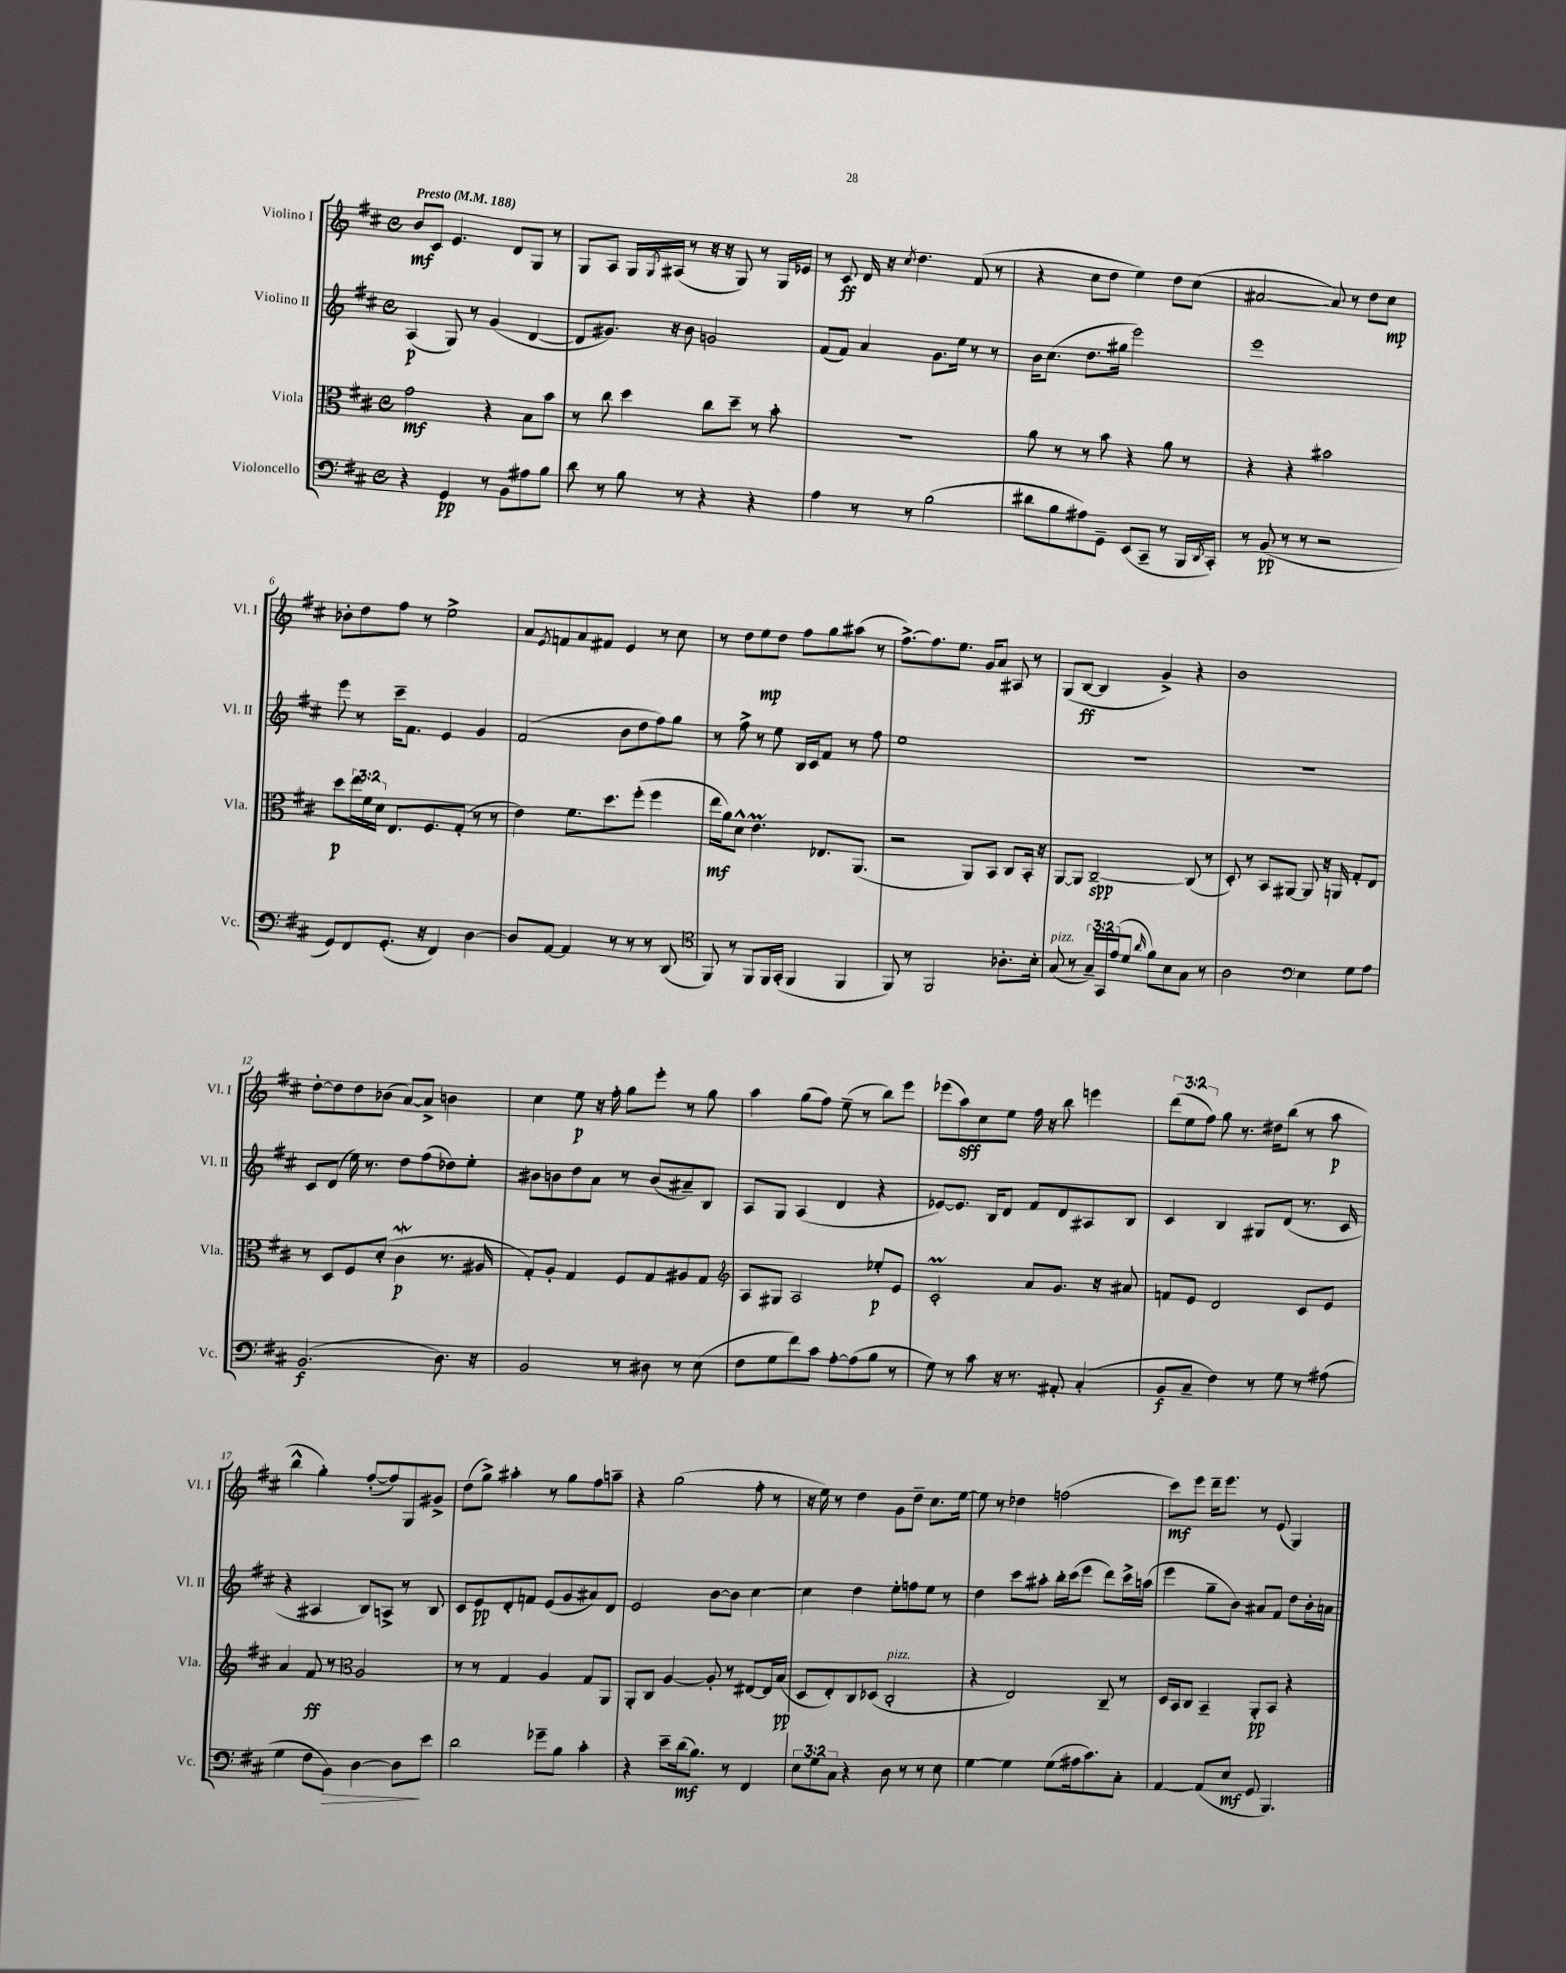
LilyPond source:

<<
\new StaffGroup <<
\new Staff = "s0" \with { instrumentName = "Violino I" shortInstrumentName = "Vl. I" } {
    \clef treble \key d \major \defaultTimeSignature \time 4/4 \override Staff.TupletNumber.text = #tuplet-number::calc-fraction-text \tempo "Presto" 4 = 188
    b'8\mf cis'8 e'4. d'8 g8 r8 |
    g8 a8 g16 \acciaccatura { g8 } ais16( r8 r16 r16 g8) r8 g16 ees'16 |
    r8 cis'8\ff d'16 r16 \acciaccatura { cis''8 } d''4. fis'8( r8 |
    r4 cis''8 d''8 e''4) d''8 cis''8( |
    ais'2~ ais'8) r8 d''8 cis''8\mp |
    bes'8-. d''8 fis''8 r8 e''2-> |
    a'8 \acciaccatura { e'8 } f'8 a'8 fis'8 e'4 r8 cis''8 |
    r8 d''8 e''8\mp d''8 fis''8 g''8 ais''8( r8 |
    fis''8.~->) fis''8. e''8. g'16 a'8 ais8 r8 |
    g8( b8~\ff b4 g'4->) r4 |
    b'1 |
    d''8~-. d''8 d''8 bes'8( a'8~) a'8-> b'4 |
    cis''4 e''8\p r16 fis''16-. g''8 e'''8-. r8 g''8 |
    a''4 g''8( fis''8) e''8--( r8 b''8) e'''8 |
    ees'''8( a''8\sff) cis''8 e''8 fis''16 r16 b''8 e'''4 |
    \tuplet 3/2 { d'''8( e''8 fis''8) } g''8 r8. dis''16 b''8( r8 a''8\p |
    b''4-^ g''4-.) fis''8~-.( fis''8) g8 gis'8-> |
    d''8( g''8->) ais''4-. r8 g''8 fis''8 a''8-- |
    r4 g''2( fis''8-. r8 |
    r16 e''16) r8 d''4 g'8 d''8-- cis''8. e''16~ |
    e''8 r8 des''4 f''2( |
    cis'''8\mf) e'''8 d'''16-- e'''8. r8 e'8( g4) \bar "|." |
}
\new Staff = "s1" \with { instrumentName = "Violino II" shortInstrumentName = "Vl. II" } {
    \clef treble \key d \major \defaultTimeSignature \time 4/4
    a4\p( g8) r8 g'4( d'4~ |
    d'8 gis'8.) r16 b'8 g'2 |
    fis'8( fis'8) a'4 g'8. e''16 r8 r8 |
    b'16 cis''8.( d''8. gis''16 e'''2) |
    e'''1 |
    e'''8 r8 cis'''16-- fis'8. e'4 g'4 |
    fis'2( b'8 d''8 fis''8) g''8 |
    r8 fis''8-> r8 e''8 b16 cis'16 fis'8 r8 fis''8 |
    e''1 |
    R1 |
    R1 |
    cis'8 d'8( e''16) r8. d''8 fis''8( des''8) e''8-. |
    bis'8 b'8 d''8 a'8 r8 b'8( ais'8--) b8 |
    a8 g8 a4( d'4 r4 |
    ees'8~) ees'8. b16 d'8 fis'8 d'8 ais8 b8 |
    cis'4 b4 gis8 d'8( r8. cis'16 |
    r4 ais4 b8) a8-> r8 b8 |
    cis'8 e'8\pp d'8-. f'8 e'8( g'8 ais'8) d'8 |
    e'2 b'8~ b'8 cis''4~ |
    cis''4 d''4 e''8-. f''8 e''8 r8 |
    d''4 cis'''8 ais''8-. b''16-. cis'''16( e'''8 d'''8) cis'''16-> a''16( |
    e'''4 g''8-- b'8) ais'8 fis'8 d''8 b'16-. a'16 \bar "|." |
}
\new Staff = "s2" \with { instrumentName = "Viola" shortInstrumentName = "Vla." } {
    \clef alto \key d \major \defaultTimeSignature \time 4/4 \override Staff.TupletNumber.text = #tuplet-number::calc-fraction-text
    g'2\mf r4 b8 b'8 |
    r8 cis''8 d''4 cis''8 d''8-- r8 b'8-. |
    R1 |
    a'8 r8 r8 b'8 r4 a'8 r8 |
    r4 r4 bis'2 |
    d''8\p \tuplet 3/2 { e''16 fis'16 d'16 } e8. fis8. g8-.( r8 r8 |
    e'4) fis'8. d''8. fis''8-.( fis''4 |
    e''16\mf a'16) d'8-^ e'4.\prall ees8. a,8.( |
    r2 a,8) b,8 cis8 b,16-. r16 |
    a,8~ a,8 cis2~--\spp cis8( r8 |
    d8-.) r8 b,8 ais,8~ ais,8 r16 a,16 g8-. e8 |
    r8 d8 fis8 d'8-.( cis'4\mordent\p r8. ais16 |
    g8-.) a8-. g4 fis8 g8 ais8 g8 |
    \clef treble a8 gis8 a2 ees''8-.\p e'8 |
    cis'2-.\prall a'8 g'8. r16 ais'8 |
    f'8 e'8 d'2 cis'8 e'8 |
    a'4 fis'8\ff r8 \clef alto a2 |
    r8 r8 g4 a4 g8 a,8 |
    a,8-. cis8 a4~ a8-. r8 eis8~ eis16 b16\pp( |
    d8 e8-.) cis8 des8( cis2-.^\markup { \italic "pizz." } |
    r4 e2) cis8-- r8 |
    d16 b,16 cis8 b,4-- a,8-.\pp b,8 r4 \bar "|." |
}
\new Staff = "s3" \with { instrumentName = "Violoncello" shortInstrumentName = "Vc." } {
    \clef bass \key d \major \defaultTimeSignature \time 4/4 \override Staff.TupletNumber.text = #tuplet-number::calc-fraction-text
    r4 g,4\pp r8 b,8 ais8 b8 |
    d'8 r8 b8 r8 r4 r4 |
    a4 r8 r8 b2( |
    dis'8 b8 ais8) g,8-- e,8( cis,8-- r8 b,,16 \acciaccatura { d,8 } cis,16-.) |
    r8 b,8\pp( r8 r8 r2 |
    g,8) fis,8 g,8.-.( r16 fis,4) d4~ |
    d8 a,8~ a,4 r8 r8 r8 d,8( |
    \clef tenor fis,8) r8 fis,8 fis,16 g,16-.( fis,4 fis,4 |
    fis,8) r8 fis,2 aes8.-. b16-. |
    g8^\markup { \italic "pizz." }( r8 \tuplet 3/2 { g16--) g,16 e'16( } d'8 \grace { a'16 } fis'8) b8 g8 r8 |
    a2 \clef bass e4 g8 a8 |
    b,2.\f( d8.) r16 |
    b,2 r8 dis8 r8 e8( |
    fis8 g8 fis'8) cis'8 a8~-. a8( b8 r8 |
    g8) r8 cis'8 r16 r8. ais,8-. cis4-.( |
    b,8\f cis8-- fis4) r8 g8 r8 ais8( |
    g4 fis8 b,8\>) d4~ d8\! e'8 |
    d'2 ges'8-- b8 cis'4-. |
    r4 e'8-- d'16\mf( b8.) r8 fis,4 |
    \tuplet 3/2 { e8 g8 cis8 } r4 d8 r8 r8 e8 |
    g4~ g4 g8( ais16 cis'8.) cis8-. |
    a,4~ a,8( e8\mf g,8 b,,4.) \bar "|." |
}
>>
>>
